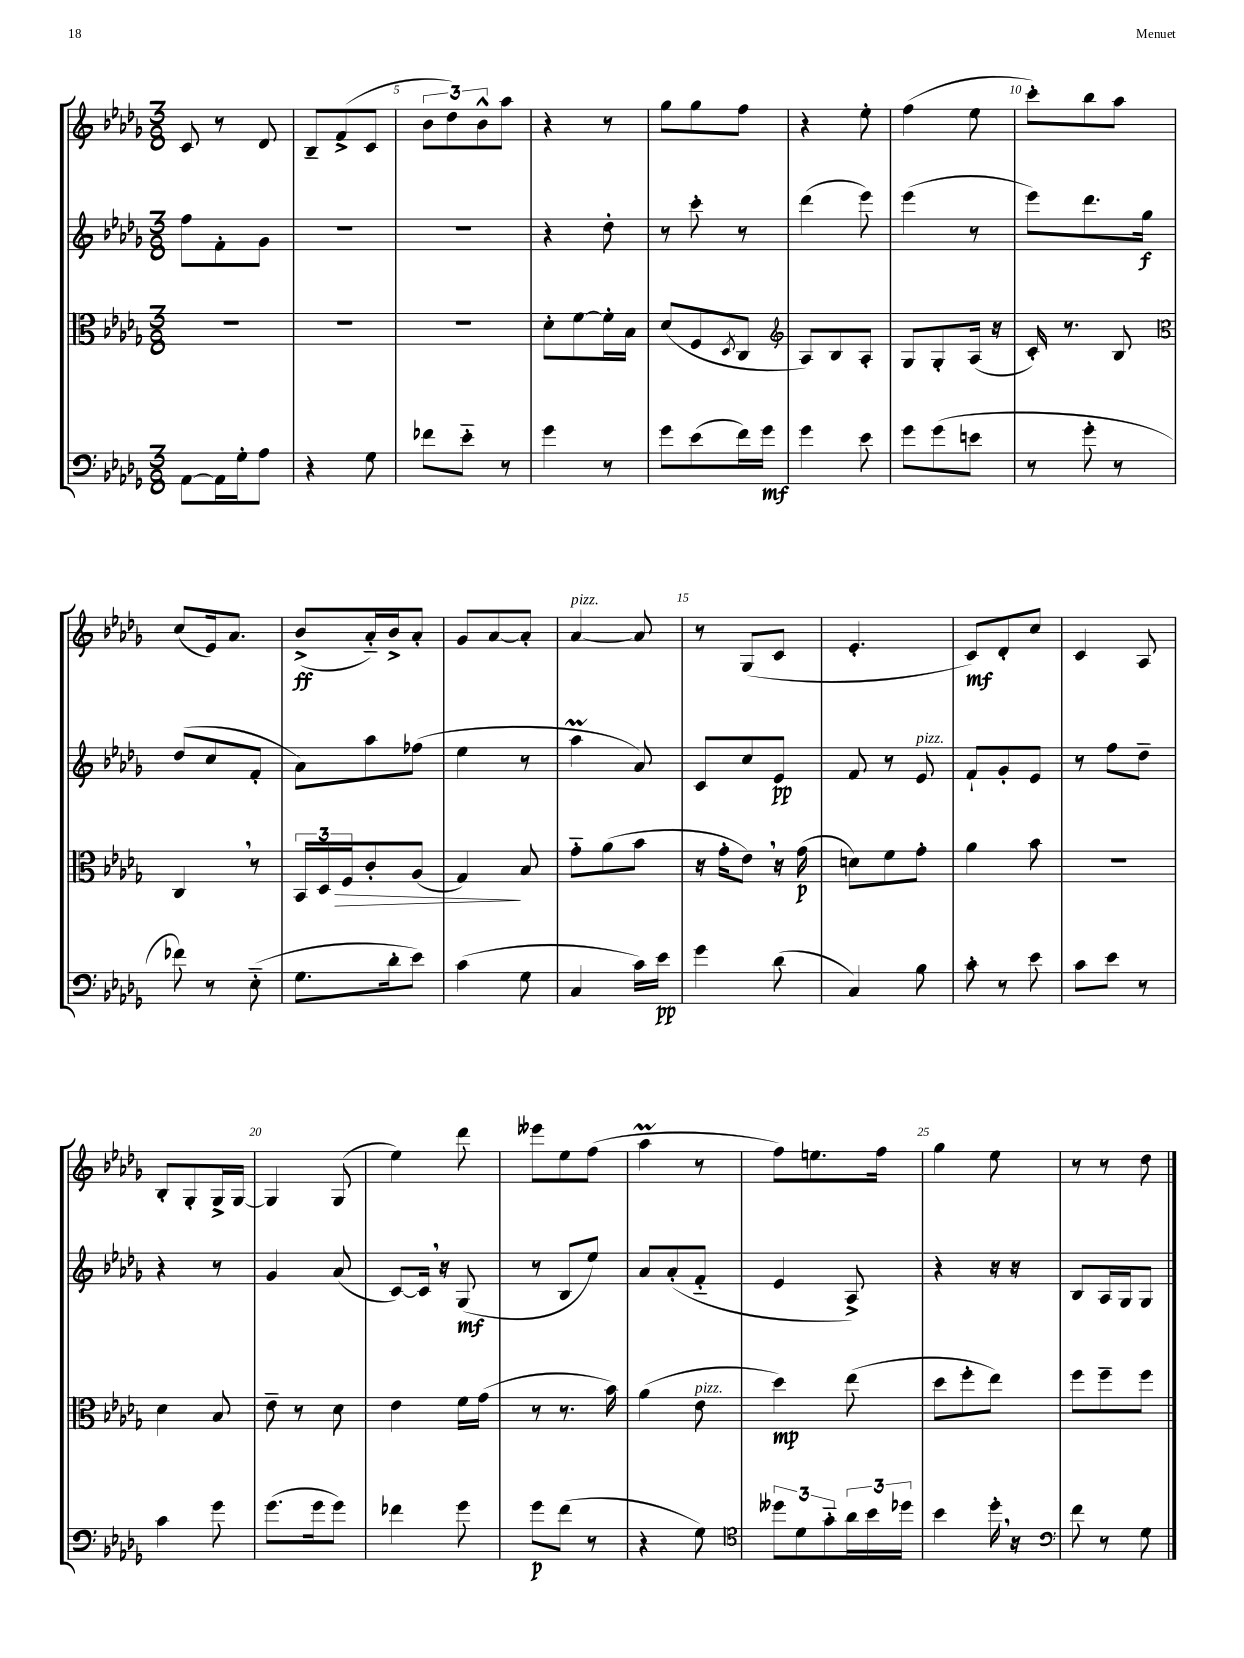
<<
\new StaffGroup <<
\new Staff = "s0" {
    \clef treble \key des \major \numericTimeSignature \time 3/8
    c'8 r8 des'8 |
    bes8-- f'8->( c'8 |
    \tuplet 3/2 { bes'8 des''8) bes'8-^ } aes''8 |
    r4 r8 |
    ges''8 ges''8 f''8 |
    r4 ees''8-. |
    f''4( ees''8 |
    c'''8-.) bes''8 aes''8 |
    c''8( ees'16) aes'8. |
    bes'8->\ff( aes'16-_) bes'16-> aes'8-. |
    ges'8 aes'8~ aes'8-. |
    aes'4~^\markup { \italic "pizz." } aes'8 |
    r8 ges8( c'8 |
    ees'4.-. |
    c'8\mf) des'8-. c''8 |
    c'4 aes8 |
    bes8-. ges8-. ges16-> ges16~ |
    ges4 ges8( |
    ees''4) des'''8 |
    eeses'''8 ees''8 f''8( |
    aes''4\prall r8 |
    f''8) e''8. f''16 |
    ges''4 ees''8 |
    r8 r8 des''8 \bar "|." |
}
\new Staff = "s1" {
    \clef treble \key des \major \numericTimeSignature \time 3/8
    f''8 f'8-. ges'8 |
    R4. |
    R4. |
    r4 des''8-. |
    r8 c'''8-. r8 |
    des'''4( ees'''8) |
    ees'''4( r8 |
    ees'''8) des'''8. ges''16\f |
    des''8( c''8 f'8-. |
    aes'8) aes''8 fes''8( |
    ees''4 r8 |
    aes''4\prall aes'8) |
    c'8 c''8 ees'8\pp |
    f'8 r8 ees'8^\markup { \italic "pizz." } |
    f'8-! ges'8-. ees'8 |
    r8 f''8 des''8-- |
    r4 r8 |
    ges'4 aes'8( |
    c'8~) c'16 \breathe r16 ges8\mf( |
    r8 bes8 ees''8) |
    aes'8 aes'8-.( f'8-_ |
    ees'4 aes8->) |
    r4 r16 r16 |
    bes8 aes16 ges16 ges8 \bar "|." |
}
\new Staff = "s2" {
    \clef alto \key des \major \numericTimeSignature \time 3/8
    R4. |
    R4. |
    R4. |
    des'8-. f'8~ f'16-. bes16 |
    des'8( f8 \acciaccatura { des8 } c8 |
    \clef treble aes8) bes8 aes8-. |
    ges8 ges8-. aes16( r16 |
    c'16-.) r8. bes8 |
    \clef alto c4 \breathe r8 |
    \tuplet 3/2 { bes,16 des16 f16\> } c'8-. aes8( |
    ges4\!) bes8 |
    ges'8-_ aes'8( bes'8 |
    r16 ges'16-. ees'8) \breathe r16 ges'16\p( |
    d'8) f'8 ges'8-. |
    aes'4 bes'8 |
    R4. |
    des'4 bes8 |
    ees'8-- r8 des'8 |
    ees'4 f'16 ges'16( |
    r8 r8. bes'16) |
    aes'4( ees'8^\markup { \italic "pizz." } |
    des''4\mp) ees''8( |
    des''8 f''8-. ees''8) |
    f''8 f''8-- f''8 \bar "|." |
}
\new Staff = "s3" {
    \clef bass \key des \major \numericTimeSignature \time 3/8
    aes,8~ aes,16 ges16-. aes8 |
    r4 ges8 |
    fes'8 ees'8-_ r8 |
    ges'4 r8 |
    ges'8 ees'8( f'16) ges'16\mf |
    ges'4 ees'8 |
    ges'8 ges'8( e'8 |
    r8 ges'8-. r8 |
    fes'8) r8 ees8-_( |
    ges8. des'16-. ees'8) |
    c'4( ges8 |
    c4 c'16) ees'16\pp |
    ges'4 des'8( |
    c4) bes8 |
    c'8-. r8 ees'8 |
    c'8 ees'8 r8 |
    c'4 ges'8 |
    ges'8.( ges'16 ges'8) |
    fes'4 ges'8 |
    ges'8\p f'8( r8 |
    r4 ges8) |
    \clef tenor \tuplet 3/2 { deses''8 des'8 ges'8-_ } \tuplet 3/2 { aes'16 bes'16 des''16 } |
    bes'4 des''16-. \breathe r16 |
    \clef bass f'8 r8 ges8 \bar "|." |
}
>>
>>
\layout { \context { \Score currentBarNumber = #3 \override BarNumber.break-visibility = ##(#f #t #t) barNumberVisibility = #(every-nth-bar-number-visible 5) } }
